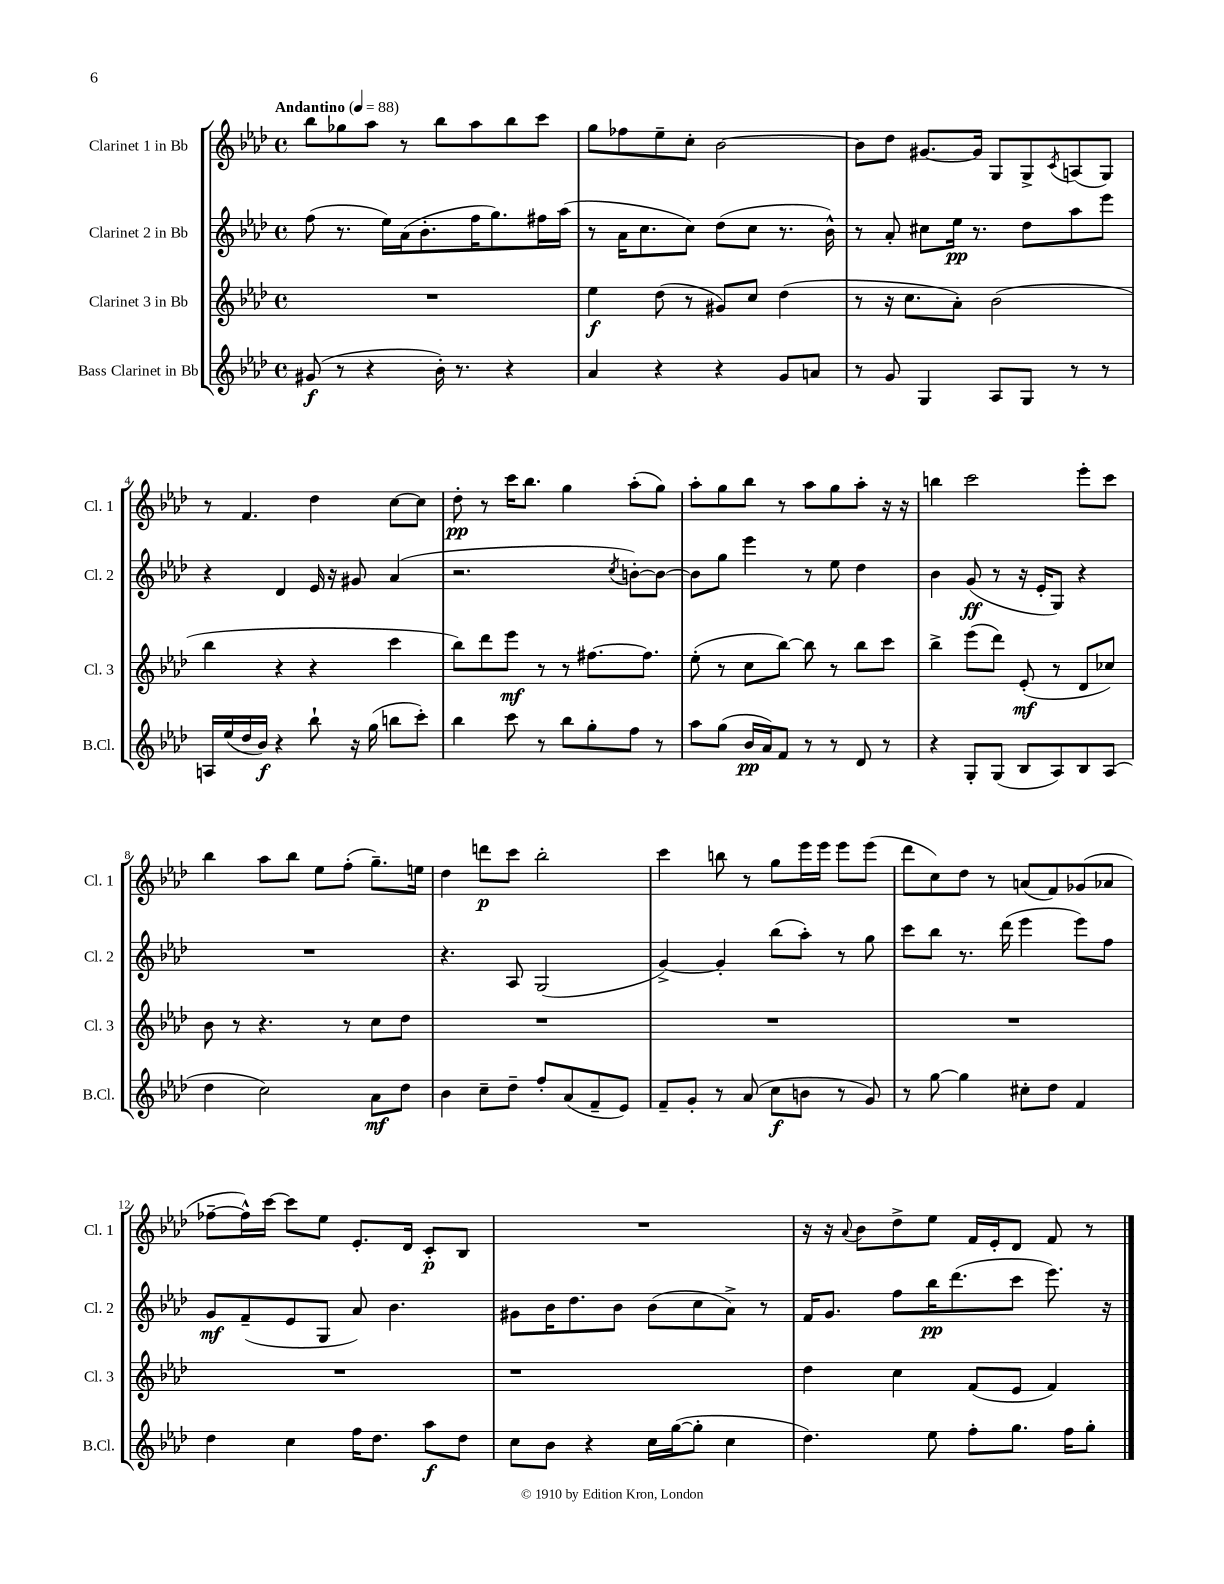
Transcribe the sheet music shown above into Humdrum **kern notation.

**kern	**dynam	**kern	**dynam	**kern	**dynam	**kern	**dynam
*part4	*part4	*part3	*part3	*part2	*part2	*part1	*part1
*staff4	*staff4	*staff3	*staff3	*staff2	*staff2	*staff1	*staff1
*I"Bass Clarinet in Bb	*	*I"Clarinet 3 in Bb	*	*I"Clarinet 2 in Bb	*	*I"Clarinet 1 in Bb	*
*I'B.Cl.	*	*I'Cl. 3	*	*I'Cl. 2	*	*I'Cl. 1	*
*clefG2	*	*clefG2	*	*clefG2	*	*clefG2	*
*k[b-e-a-d-]	*	*k[b-e-a-d-]	*	*k[b-e-a-d-]	*	*k[b-e-a-d-]	*
*M4/4	*	*M4/4	*	*M4/4	*	*M4/4	*
*met(c)	*	*met(c)	*	*met(c)	*	*met(c)	*
*MM88	*	*MM88	*	*MM88	*	*MM88	*
=1	=1	=1	=1	=1	=1	=1	=1
!	!	!	!	!	!	!LO:TX:a:B:t=Andantino	!
(8g#X/	f	1r	.	(8ff\	.	8bb-\L	.
8r	.	.	.	8.r	.	8gg-X\	.
4r	.	.	.	.	.	8aa-\J	.
.	.	.	.	16ee-\LL)	.	.	.
.	.	.	.	(16a-\J	.	8r	.
.	.	.	.	8.b-'\	.	.	.
16b-'\)	.	.	.	.	.	8bb-\L	.
8.r	.	.	.	.	.	.	.
.	.	.	.	16ff\K	.	8aa-\	.
.	.	.	.	8.gg\)	.	.	.
4r	.	.	.	.	.	8bb-\	.
.	.	.	.	16ff#X\L	.	8ccc\J	.
.	.	.	.	(16aa-\JJ	.	.	.
=2	=2	=2	=2	=2	=2	=2	=2
4a-/	.	4ee-\	f	8r	.	8gg\L	.
.	.	.	.	16a-\KL	.	8ff-X\	.
.	.	.	.	8.cc\	.	.	.
4r	.	(8dd-\	.	.	.	8ee-~\	.
.	.	8r	.	8cc\J)	.	8cc'\J	.
4r	.	8g#X/L)	.	(8dd-\L	.	[2b-\	.
.	.	8cc/J	.	8cc\J	.	.	.
8g/L	.	(4dd-\	.	8.r	.	.	.
8an/J	.	.	.	.	.	.	.
.	.	.	.	16b-^^\)	.	.	.
=3	=3	=3	=3	=3	=3	=3	=3
8r	.	8r	.	8r	.	8b-\L]	.
8g/	.	16r	.	8a-'/	.	8dd-\J	.
.	.	8.cc\L	.	.	.	.	.
4G/	.	.	.	8cc#X\L	.	[8.g#X/L	.
.	.	8a-'\J)	.	16ee-\Jk	pp	.	.
.	.	.	.	8.r	.	16g#/Jk]	.
8A-/L	.	(2b-\	.	.	.	8G/L	.
8G/J	.	.	.	8dd-\L	.	8G^/	.
.	.	.	.	.	.	8qc/	.
8r	.	.	.	8aa-\	.	(8An/	.
8r	.	.	.	8eee-\J	.	8G/J)	.
!!LO:LB:g=z
=4	=4	=4	=4	=4	=4	=4	=4
16An/LL	.	4bb-\	.	4r	.	8r	.
(16ee-/	.	.	.	.	.	.	.
16dd-/	.	.	.	.	.	4.f/	.
16b-/JJ)	f	.	.	.	.	.	.
4r	.	4r	.	4d-/	.	.	.
8bb-`\	.	4r	.	16e-/	.	4dd-\	.
.	.	.	.	16r	.	.	.
16r	.	.	.	8g#X/	.	.	.
(16gg\	.	.	.	.	.	.	.
8bbn\L	.	4ccc\	.	(4a-/	.	[8cc\L	.
8ccc'\J)	.	.	.	.	.	8cc\J]	.
=5	=5	=5	=5	=5	=5	=5	=5
4bb-\	.	8bb-\L)	.	2.r	.	8dd-'\	pp
.	.	8ddd-\	.	.	.	8r	.
8ccc\	.	8eee-\J	mf	.	.	16ccc\KL	.
.	.	.	.	.	.	8.bb-\J	.
8r	.	8r	.	.	.	.	.
8bb-\L	.	8r	.	.	.	4gg\	.
8gg'\	.	[8.ff#X\L	.	.	.	.	.
.	.	.	.	8qcc/	.	.	.
8ff\J	.	.	.	[8bn'\L)	.	(8aa-'\L	.
.	.	8.ff#\J]	.	.	.	.	.
8r	.	.	.	8b\J_	.	8gg\J)	.
=6	=6	=6	=6	=6	=6	=6	=6
8aa-\L	.	(8ee-'\	.	8b\L]	.	8aa-'\L	.
(8gg\J	.	8r	.	8gg\J	.	8gg\	.
16b-/LL	pp	8cc\L	.	4eee-\	.	8bb-\J	.
16a-/J)	.	.	.	.	.	.	.
8f/J	.	[8bb-\J)	.	.	.	8r	.
8r	.	8bb-\]	.	8r	.	8aa-\L	.
8r	.	8r	.	8ee-\	.	8gg\	.
8d-/	.	8bb-\L	.	4dd-\	.	8aa-'\J	.
8r	.	8ccc\J	.	.	.	16r	.
.	.	.	.	.	.	16r	.
=7	=7	=7	=7	=7	=7	=7	=7
4r	.	4bb-^\	.	4b-\	.	4bbn\	.
8G'/L	.	(8eee-\L	.	(8g/	ff	2ccc\	.
(8G/J	.	8ddd-\J)	.	8r	.	.	.
8B-/L	.	(8e-'/	mf	16r	.	.	.
.	.	.	.	16e-'/KL	.	.	.
8A-/)	.	8r	.	8G/J)	.	.	.
8B-/	.	8d-/L	.	4r	.	8eee-'\L	.
(8A-/J	.	8cc-X/J)	.	.	.	8ccc\J	.
!!LO:LB:g=z
=8	=8	=8	=8	=8	=8	=8	=8
4dd-\	.	8b-\	.	1r	.	4bb-\	.
.	.	8r	.	.	.	.	.
2cc\)	.	4.r	.	.	.	8aa-\L	.
.	.	.	.	.	.	8bb-\J	.
.	.	.	.	.	.	8ee-\L	.
.	.	8r	.	.	.	(8ff'\J	.
8a-\L	mf	8cc\L	.	.	.	8.gg~\L)	.
8dd-\J	.	8dd-\J	.	.	.	.	.
.	.	.	.	.	.	16een\Jk	.
=9	=9	=9	=9	=9	=9	=9	=9
4b-\	.	1r	.	4.r	.	4dd-\	.
8cc~\L	.	.	.	.	.	8dddn\L	p
8dd-~\J	.	.	.	8A-/	.	8ccc\J	.
8ff'/L	.	.	.	(2G/	.	2bb-'\	.
(8a-/	.	.	.	.	.	.	.
8f~/	.	.	.	.	.	.	.
8e-/J)	.	.	.	.	.	.	.
=10	=10	=10	=10	=10	=10	=10	=10
8f~/L	.	1r	.	[4g^/)	.	4ccc\	.
8g'/J	.	.	.	.	.	.	.
8r	.	.	.	4g'/]	.	8bbn\	.
(8a-/	.	.	.	.	.	8r	.
8cc\L	f	.	.	(8bb-\L	.	8gg\L	.
8bn\J	.	.	.	8aa-'\J)	.	16eee-\L	.
.	.	.	.	.	.	16eee-\JJ	.
8r	.	.	.	8r	.	8eee-\L	.
8g/)	.	.	.	8gg\	.	(8eee-\J	.
=11	=11	=11	=11	=11	=11	=11	=11
8r	.	1r	.	8ccc\L	.	8ddd-\L	.
[8gg\	.	.	.	8bb-\J	.	8cc\)	.
4gg\]	.	.	.	8.r	.	8dd-\J	.
.	.	.	.	.	.	8r	.
.	.	.	.	(16ddd-\	.	.	.
8cc#X'\L	.	.	.	4eee-\	.	(8an/L	.
8dd-\J	.	.	.	.	.	8f/)	.
4f/	.	.	.	8eee-\L)	.	(8g-X/	.
.	.	.	.	8ff\J	.	8a-X/J	.
!!LO:LB:g=z
=12	=12	=12	=12	=12	=12	=12	=12
4dd-\	.	1r	.	8g/L	mf	[8ff-X~\L	.
.	.	.	.	(8f~/	.	16ff-^^\L])	.
.	.	.	.	.	.	[16ccc\JJ	.
4cc\	.	.	.	8e-/	.	8ccc\L]	.
.	.	.	.	8G/J	.	8ee-\J	.
16ff\KL	.	.	.	8a-/)	.	8.e-'/L	.
8.dd-\J	.	.	.	.	.	.	.
.	.	.	.	4.b-\	.	.	.
.	.	.	.	.	.	16d-/Jk	.
8aa-\L	f	.	.	.	.	8c'/L	p
8dd-\J	.	.	.	.	.	8B-/J	.
=13	=13	=13	=13	=13	=13	=13	=13
8cc\L	.	1r	.	8g#X\L	.	1r	.
8b-\J	.	.	.	16b-\K	.	.	.
.	.	.	.	8.dd-\	.	.	.
4r	.	.	.	.	.	.	.
.	.	.	.	8b-\J	.	.	.
16cc\LL	.	.	.	(8b-\L	.	.	.
([16gg\J	.	.	.	.	.	.	.
8gg'\J]	.	.	.	8cc\	.	.	.
4cc\	.	.	.	8a-^\J)	.	.	.
.	.	.	.	8r	.	.	.
=14	=14	=14	=14	=14	=14	=14	=14
4.dd-\)	.	4dd-\	.	16f/KL	.	16r	.
.	.	.	.	8.g/J	.	16r	.
.	.	.	.	.	.	8qqa-/	.
.	.	.	.	.	.	8b-\L	.
.	.	4cc\	.	8ff\L	.	8dd-^\	.
8ee-\	.	.	.	16bb-\K	pp	8ee-\J	.
.	.	.	.	(8.ddd-\	.	.	.
8ff'\L	.	(8f/L	.	.	.	16f/LL	.
.	.	.	.	.	.	16e-'/J	.
8.gg\J	.	8e-/J	.	8ccc\J	.	8d-/J	.
.	.	4f/)	.	8.eee-\)	.	8f/	.
16ff\KL	.	.	.	.	.	.	.
8gg'\J	.	.	.	.	.	8r	.
.	.	.	.	16r	.	.	.
==	==	==	==	==	==	==	==
*-	*-	*-	*-	*-	*-	*-	*-
